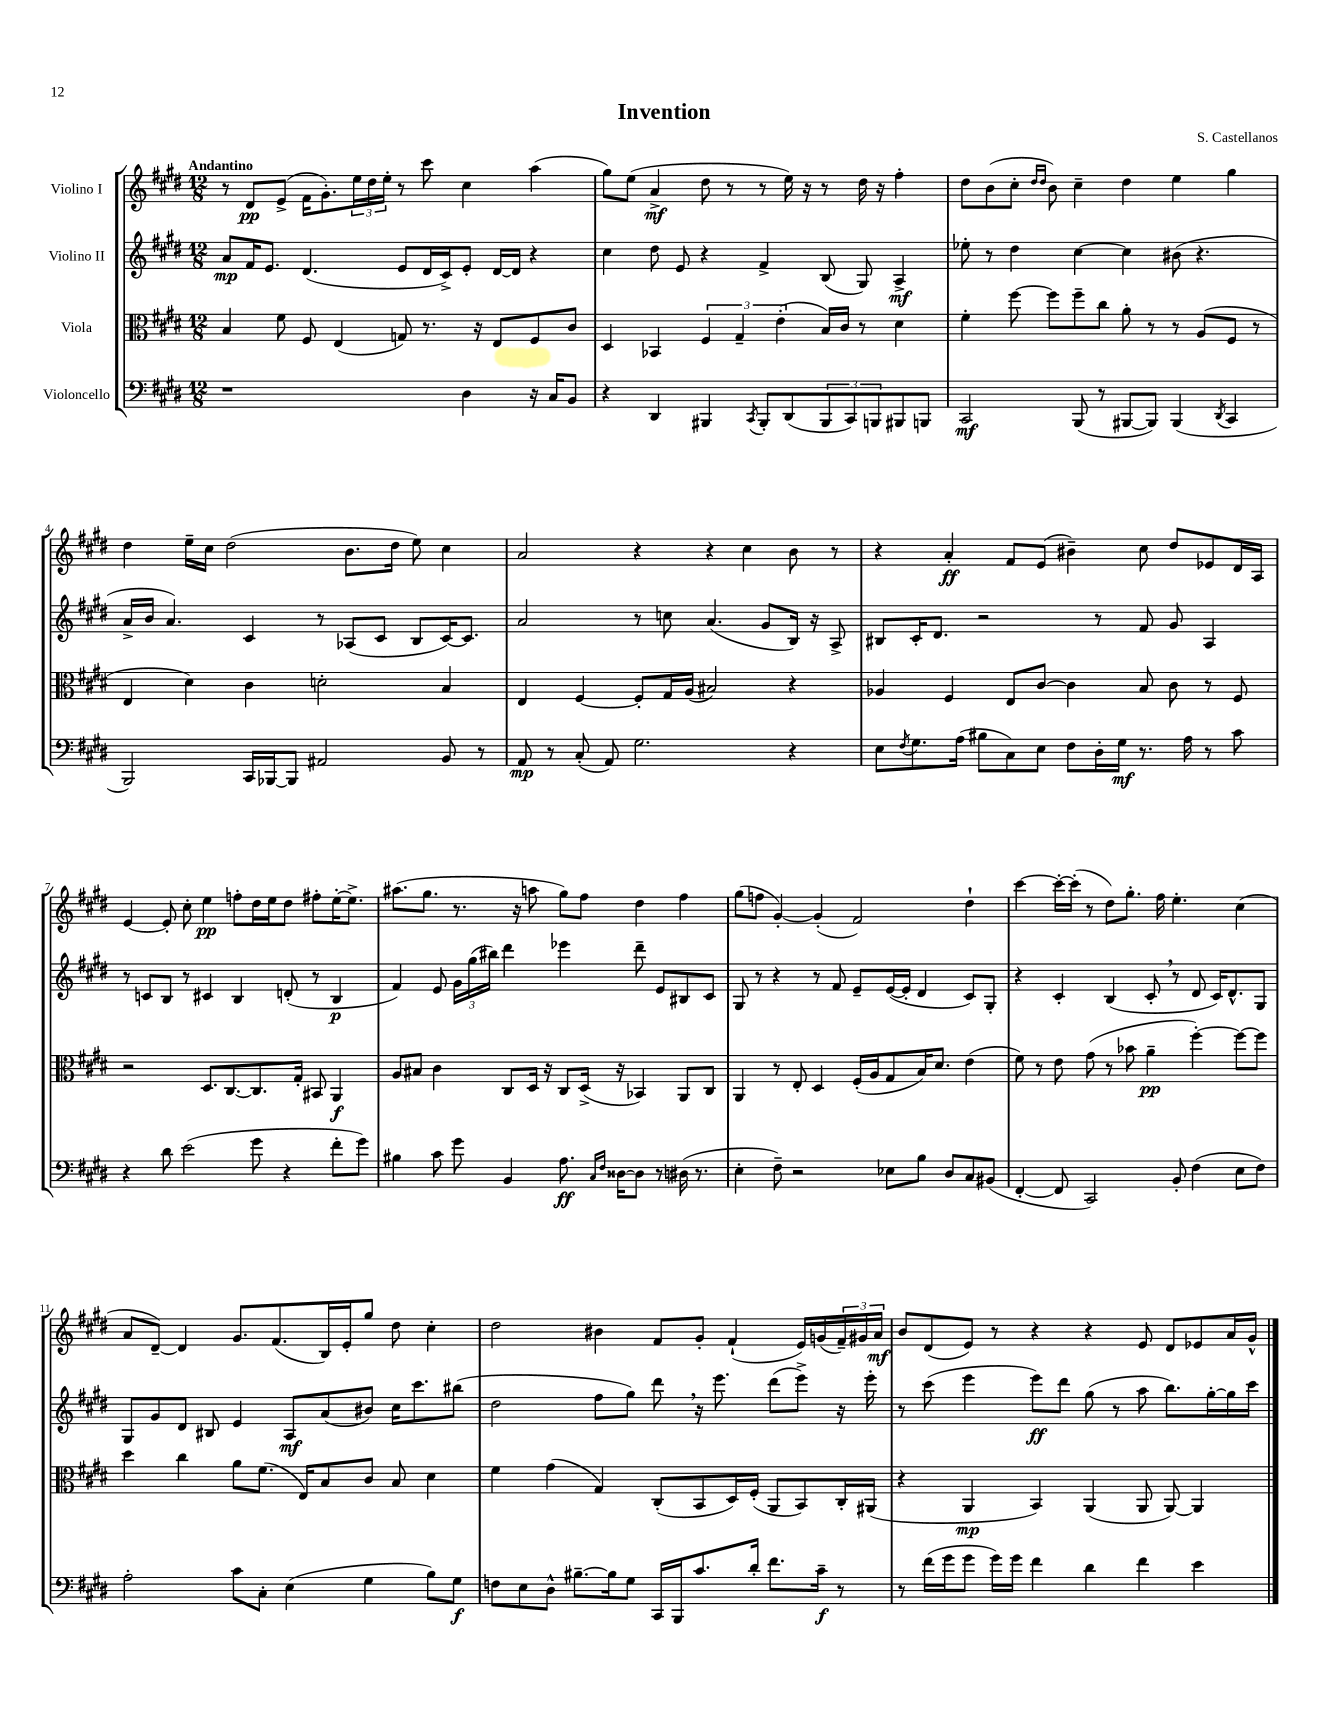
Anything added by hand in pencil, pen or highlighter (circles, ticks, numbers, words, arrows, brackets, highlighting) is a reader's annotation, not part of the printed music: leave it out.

**kern	**dynam	**kern	**dynam	**kern	**dynam	**kern	**dynam
*part4	*part4	*part3	*part3	*part2	*part2	*part1	*part1
*staff4	*staff4	*staff3	*staff3	*staff2	*staff2	*staff1	*staff1
*I"Violoncello	*	*I"Viola	*	*I"Violino II	*	*I"Violino I	*
*clefF4	*	*clefC3	*	*clefG2	*	*clefG2	*
*k[f#c#g#d#]	*	*k[f#c#g#d#]	*	*k[f#c#g#d#]	*	*k[f#c#g#d#]	*
*M12/8	*	*M12/8	*	*M12/8	*	*M12/8	*
=1	=1	=1	=1	=1	=1	=1	=1
!	!	!	!	!	!	!LO:TX:a:B:t=Andantino	!
1r	.	4B/	.	8a/L	mp	8r	.
.	.	.	.	16f#/K	.	8d#/L	pp
.	.	.	.	8.e/J	.	.	.
.	.	8f#\	.	.	.	(8e^/J	.
.	.	8F#/	.	(4.d#/	.	16f#\KL	.
.	.	.	.	.	.	8.g#'\)	.
.	.	(4E/	.	.	.	.	.
.	.	.	.	.	.	24ee\L	.
.	.	.	.	.	.	24dd#\	.
.	.	.	.	.	.	24ee'\JJ	.
.	.	8Gn/)	.	8e/L	.	8r	.
.	.	8.r	.	16d#/L	.	8ccc#\	.
.	.	.	.	16c#^/J)	.	.	.
4D#\	.	.	.	8e'/J	.	4cc#\	.
.	.	16r	.	.	.	.	.
.	.	8E/L	.	[16d#/LL	.	.	.
.	.	.	.	16d#/JJ]	.	.	.
16r	.	8F#/	.	4r	.	(4aa\	.
16C#/KL	.	.	.	.	.	.	.
8BB/J	.	8c#/J	.	.	.	.	.
=2	=2	=2	=2	=2	=2	=2	=2
4r	.	4D#/	.	4cc#\	.	8gg#\L)	.
.	.	.	.	.	.	(8ee\J	.
4DD#/	.	4BB-X/	.	8dd#\	.	4a^/	mf
.	.	.	.	8e/	.	.	.
4BBB#X/	.	6F#/	.	4r	.	8dd#\	.
.	.	.	.	.	.	8r	.
.	.	6G#~/	.	.	.	.	.
8qCC#/	.	.	.	.	.	.	.
8BBB#'/L	.	.	.	4f#^/	.	8r	.
.	.	(6e'\	.	.	.	.	.
(8DD#/	.	.	.	.	.	16ee\)	.
.	.	.	.	.	.	16r	.
12BBB#/	.	16B/LL)	.	(8B/	.	8r	.
.	.	16c#/JJ	.	.	.	.	.
12CC#/)	.	.	.	.	.	.	.
.	.	8r	.	8G#/)	.	16dd#\	.
12BBBn/	.	.	.	.	.	.	.
.	.	.	.	.	.	16r	.
8BBB#X/	.	4d#\	.	4A^/	mf	4ff#'\	.
8BBBn/J	.	.	.	.	.	.	.
=3	=3	=3	=3	=3	=3	=3	=3
2CC#/	mf	4f#'\	.	8ee-X'\	.	8dd#\L	.
.	.	.	.	8r	.	(8b\	.
.	.	[8ff#\	.	4dd#\	.	8cc#'\J	.
.	.	.	.	.	.	16qqdd#/LL	.
.	.	.	.	.	.	16qqdd#/JJ	.
.	.	8ff#\L]	.	.	.	8b\)	.
(8BBB/	.	8ff#~\	.	[4cc#\	.	4cc#~\	.
8r	.	8cc#\J	.	.	.	.	.
[8BBB#X/L	.	8a'\	.	4cc#\]	.	4dd#\	.
8BBB#/J])	.	8r	.	.	.	.	.
(4BBB#/	.	8r	.	(8b#X\	.	4ee\	.
.	.	(8A/L	.	4.r	.	.	.
8qDD#/	.	.	.	.	.	.	.
4CC#/	.	8F#/J	.	.	.	4gg#\	.
.	.	8r	.	.	.	.	.
!!LO:LB:g=z
=4	=4	=4	=4	=4	=4	=4	=4
2BBB/)	.	4E/	.	16a^/LL	.	4dd#\	.
.	.	.	.	16b/JJ	.	.	.
.	.	.	.	4.a/)	.	.	.
.	.	4d#\)	.	.	.	16ee~\LL	.
.	.	.	.	.	.	16cc#\JJ	.
.	.	.	.	.	.	(2dd#\	.
16CC#/LL	.	4c#\	.	4c#/	.	.	.
[16BBB-X/J	.	.	.	.	.	.	.
8BBB-/J]	.	.	.	.	.	.	.
2AA#X/	.	2dn'\	.	8r	.	.	.
.	.	.	.	(8A-X/L	.	8.b\L	.
.	.	.	.	8c#/J	.	.	.
.	.	.	.	.	.	16dd#\Jk	.
.	.	.	.	8B/L	.	8ee\)	.
8BB/	.	4B/	.	[16c#/K)	.	4cc#\	.
.	.	.	.	8.c#/J]	.	.	.
8r	.	.	.	.	.	.	.
=5	=5	=5	=5	=5	=5	=5	=5
8AA/	mp	4E/	.	2a/	.	2a/	.
8r	.	.	.	.	.	.	.
(8C#'/	.	[4F#/	.	.	.	.	.
8AA/)	.	.	.	.	.	.	.
2.G#\	.	8F#'/L]	.	8r	.	4r	.
.	.	16G#/L	.	8ccn\	.	.	.
.	.	(16A/JJ	.	.	.	.	.
.	.	2B#X/)	.	(4.a/	.	4r	.
.	.	.	.	.	.	4cc#\	.
.	.	.	.	8g#/L	.	.	.
4r	.	4r	.	16B/Jk)	.	8b\	.
.	.	.	.	16r	.	.	.
.	.	.	.	8A^/	.	8r	.
=6	=6	=6	=6	=6	=6	=6	=6
8E\L	.	4A-X/	.	8B#X/L	.	4r	.
8qF#/	.	.	.	.	.	.	.
8.G#\	.	.	.	16c#'/K	.	.	.
.	.	.	.	8.d#/J	.	.	.
.	.	4F#/	.	.	.	4a'/	ff
(16A\Jk	.	.	.	.	.	.	.
8B#X\L	.	.	.	2r	.	.	.
8C#\)	.	8E/L	.	.	.	8f#/L	.
8E\J	.	[8c#/J	.	.	.	(8e/J	.
8F#\L	.	4c#\]	.	.	.	4b#X~\)	.
16D#'\L	.	.	.	8r	.	.	.
16G#\JJ	mf	.	.	.	.	.	.
8.r	.	8B/	.	8f#/	.	8cc#\	.
.	.	8c#\	.	8g#/	.	8dd#/L	.
16A\	.	.	.	.	.	.	.
8r	.	8r	.	4A/	.	8e-X/	.
8c#\	.	8F#/	.	.	.	16d#/L	.
.	.	.	.	.	.	16A/JJ	.
!!LO:LB:g=z
=7	=7	=7	=7	=7	=7	=7	=7
4r	.	2r	.	8r	.	[4e/	.
.	.	.	.	8cn/L	.	.	.
8d#\	.	.	.	8B/J	.	8e'/]	.
(2e\	.	.	.	8r	.	8cc#'\	.
.	.	8.D#/L	.	4c#X/	.	4ee\	pp
.	.	[8.C#/	.	.	.	.	.
.	.	.	.	4B/	.	8ffn'\L	.
8g#\	.	8.C#/]	.	.	.	16dd#\L	.
.	.	.	.	.	.	16ee\J	.
4r	.	.	.	(8dn'/	.	8dd#\J	.
.	.	16G#'/Jk	.	.	.	.	.
.	.	8BB#X/	.	8r	.	8ff#X'\L	.
8f#'\L	.	4AA/	f	4B/	p	[16ee'\K	.
.	.	.	.	.	.	8.ee^\J]	.
8g#\J)	.	.	.	.	.	.	.
=8	=8	=8	=8	=8	=8	=8	=8
4B#X\	.	8A/L	.	4f#/)	.	(8.aa#X\L	.
.	.	8B#X/J	.	.	.	.	.
.	.	.	.	.	.	8.gg#\J	.
8c#\	.	4c#\	.	8e/	.	.	.
8g#\	.	.	.	24g#\LL	.	8.r	.
.	.	.	.	(24gg#\	.	.	.
.	.	.	.	24bb#X\JJ)	.	.	.
4BB/	.	8C#/L	.	4ddd#\	.	.	.
.	.	.	.	.	.	16r	.
.	.	16D#/Jk	.	.	.	8aan\	.
.	.	16r	.	.	.	.	.
8.A\	ff	8C#/L	.	4eee-X\	.	8gg#\L)	.
.	.	(16D#^/Jk	.	.	.	8ff#\J	.
16qqC#/LL	.	.	.	.	.	.	.
16qqF#/JJ	.	.	.	.	.	.	.
[16D##X\KL	.	16r	.	.	.	.	.
8D##\J]	.	4BB-X/)	.	8ddd#~\	.	4dd#\	.
8r	.	.	.	8e/L	.	.	.
(16D#X\	.	8AA/L	.	8B#X/	.	4ff#\	.
8.r	.	.	.	.	.	.	.
.	.	8C#/J	.	8c#/J	.	.	.
=9	=9	=9	=9	=9	=9	=9	=9
4E'\	.	4AA/	.	8G#/	.	(8gg#\L	.
.	.	.	.	8r	.	8ffn\J	.
8F#~\)	.	8r	.	4r	.	[4g#'/)	.
2r	.	8E'/	.	.	.	.	.
.	.	4D#/	.	8r	.	(4g#'/]	.
.	.	.	.	8f#/	.	.	.
.	.	(16F#'/LL	.	8e~/L	.	2f#/)	.
.	.	16A/J	.	.	.	.	.
8E-X\L	.	8G#/	.	([16e/L	.	.	.
.	.	.	.	16e'/JJ]	.	.	.
8B\J	.	16B/K)	.	4d#/	.	.	.
.	.	8.d#/J	.	.	.	.	.
8D#/L	.	.	.	.	.	.	.
8C#/	.	(4e\	.	8c#/L)	.	4dd#`\	.
(8BB#X/J	.	.	.	8G#'/J	.	.	.
=10	=10	=10	=10	=10	=10	=10	=10
[4FF#'/	.	8f#\)	.	4r	.	[4ccc#\	.
.	.	8r	.	.	.	.	.
8FF#/]	.	8e\	.	4c#'/	.	16ccc#'\LL_	.
.	.	.	.	.	.	(16ccc#'\JJ]	.
2CC#/)	.	(8g#\	.	.	.	8r	.
.	.	8r	.	(4B/	.	8dd#\L)	.
.	.	8b-X\	.	.	.	8.gg#'\J	.
.	.	4a~\	pp	8c#',/	.	.	.
.	.	.	.	.	.	16ff#\	.
8BB'/	.	.	.	8r	.	4.ee'\	.
(4F#\	.	[4ff#'\)	.	8d#/	.	.	.
.	.	.	.	16c#/KL)	.	.	.
.	.	.	.	8.d#^^/	.	.	.
8E\L	.	8ff#\L_	.	.	.	(4cc#\	.
8F#\J)	.	8ff#\J]	.	8G#/J	.	.	.
!!LO:LB:g=z
=11	=11	=11	=11	=11	=11	=11	=11
2A'\	.	4dd#\	.	8G#/L	.	8a/L	.
.	.	.	.	8g#/	.	[8d#~/J)	.
.	.	4cc#\	.	8d#/J	.	4d#/]	.
.	.	.	.	8B#X/	.	.	.
8c#\L	.	8a\L	.	4e/	.	8.g#/L	.
8C#'\J	.	(8.f#\J	.	.	.	.	.
.	.	.	.	.	.	(8.f#/	.
(4E\	.	.	.	8A/L	mf	.	.
.	.	16E/KL)	.	.	.	.	.
.	.	8B/	.	(8a/	.	16B/L)	.
.	.	.	.	.	.	16e'/J	.
4G#\	.	8c#/J	.	8b#X/J)	.	8gg#/J	.
.	.	8B/	.	16cc#\KL	.	8dd#\	.
.	.	.	.	8.ccc#\	.	.	.
8B\L)	.	4d#\	.	.	.	4cc#'\	.
8G#\J	f	.	.	(8bb#X\J	.	.	.
=12	=12	=12	=12	=12	=12	=12	=12
8Fn\L	.	4f#\	.	2dd#\	.	2dd#\	.
8E\	.	.	.	.	.	.	.
8D#^^\J	.	(4g#\	.	.	.	.	.
[8.B#X~\L	.	.	.	.	.	.	.
.	.	4G#/)	.	8ff#\L	.	4b#X\	.
16B#\k]	.	.	.	.	.	.	.
8G#\J	.	.	.	8gg#\J)	.	.	.
16CC#/LL	.	(8C#'/L	.	8ddd#,\	.	8f#/L	.
16BBB/J	.	.	.	.	.	.	.
8.c#/	.	8BB/	.	16r	.	8g#'/J	.
.	.	.	.	8.eee\	.	.	.
.	.	16D#/L)	.	.	.	(4f#`/	.
16d#'/Jk	.	(16F#'/JJ	.	.	.	.	.
8.f#\L	.	8AA/L	.	(8ddd#\L	.	.	.
.	.	8BB/)	.	8eee^\J)	.	16e/LL)	.
16c#~\Jk	f	.	.	.	.	(16gn/	.
8r	.	16C#'/L	.	16r	.	24f#~/)	.
.	.	.	.	.	.	24g#X/	.
.	.	(16AA#X/JJ	.	16eee'\	.	.	.
.	.	.	.	.	.	24a/JJ	mf
=13	=13	=13	=13	=13	=13	=13	=13
8r	.	4r	.	8r	.	8b/L	.
(16f#\LL	.	.	.	(8ccc#\	.	(8d#/	.
16g#\J	.	.	.	.	.	.	.
8g#\J	.	4AA/	mp	4eee\	.	8e/J)	.
16g#\LL)	.	.	.	.	.	8r	.
16g#\JJ	.	.	.	.	.	.	.
4f#\	.	4BB/)	.	8eee\L)	ff	4r	.
.	.	.	.	8ddd#\J	.	.	.
4d#\	.	(4AA/	.	(8gg#\	.	4r	.
.	.	.	.	8r	.	.	.
4f#\	.	8AA/	.	8aa\	.	8e/	.
.	.	[8AA/)	.	8.bb\L)	.	8d#/L	.
4e\	.	4AA/]	.	.	.	8e-X/	.
.	.	.	.	[16gg#'\L	.	.	.
.	.	.	.	16gg#\]	.	16a/L	.
.	.	.	.	16ccc#\JJ	.	16g#^^/JJ	.
==	==	==	==	==	==	==	==
*-	*-	*-	*-	*-	*-	*-	*-
